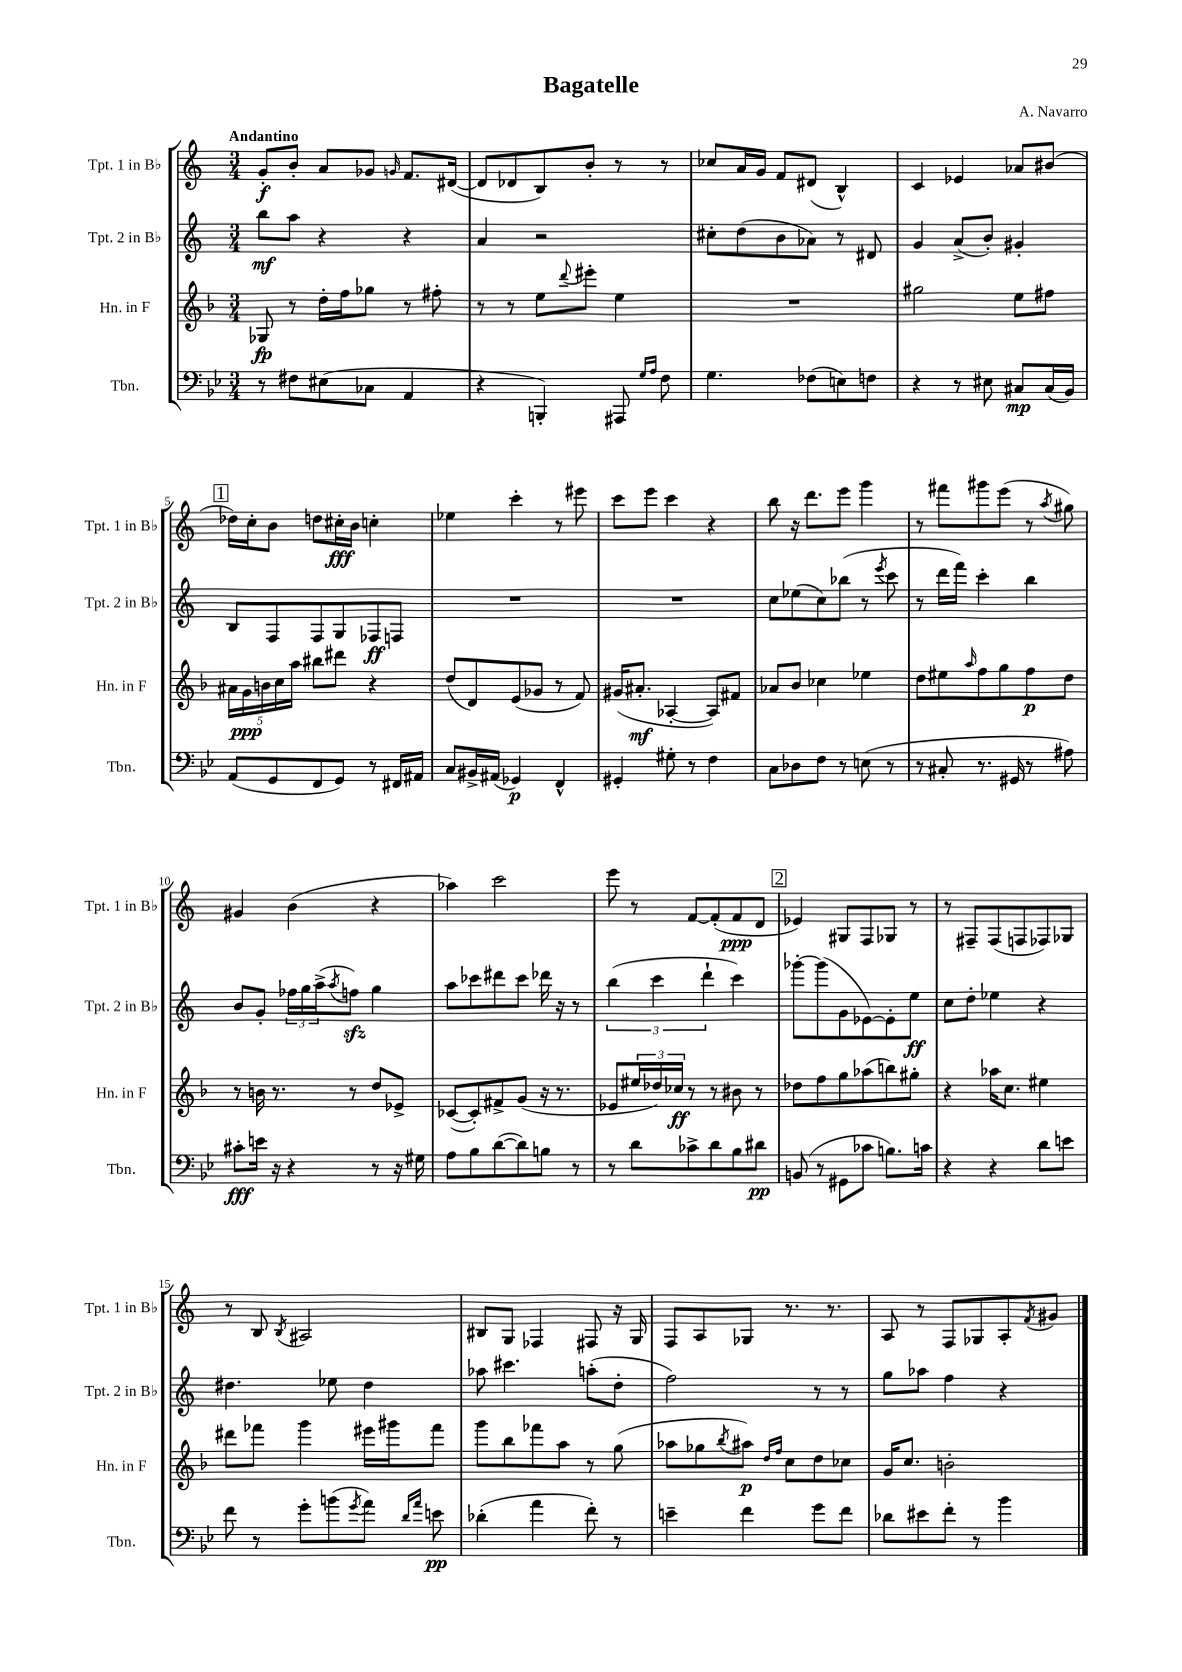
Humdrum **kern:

**kern	**kern	**kern	**kern
*staff4	*staff3	*staff2	*staff1
*clefF4	*clefG2	*clefG2	*clefG2
*k[b-e-]	*k[b-]	*k[]	*k[]
*M3/4	*M3/4	*M3/4	*M3/4
8r	8G-	8bb	8g'
8F#	8r	8aa	8b'
(8E#	16dd'	4r	8a
.	16ff	.	.
8C-	8gg-	.	8g-
.	.	.	16qqg
4AA	8r	4r	8.f
.	8ff#'	.	.
.	.	.	([16d#
=	=	=	=
4r	8r	4a	8d#]
.	8r	.	8d-
4BBB')	8ee	2r	8B)
.	8qqddd	.	.
.	8eee#'	.	8b'
8AAA#	4ee	.	8r
16qqG	.	.	.
16qqA	.	.	.
8F	.	.	8r
=	=	=	=
4.G	2.r	8cc#'	8cc-
.	.	(8dd	16a
.	.	.	16g
.	.	8b	8f
(8F-	.	8a-)	(8d#
8E)	.	8r	4B^^)
8F	.	8d#	.
=	=	=	=
4r	2gg#	4g	4c
8r	.	(8a^	4e-
8E#	.	8b')	.
8C#	8ee	4g#'	8a-
(16C#	8ff#	.	(8b#
16BB-)	.	.	.
=	=	=	=
(8AA	20a#	8B	16dd-)
.	20g	.	.
.	.	.	16cc'
.	20b	.	.
8GG	.	8F	8b
.	20cc	.	.
.	20aa	.	.
8FF	8bb#	8F	8dd
8GG)	8ddd#	8G	16cc#'
.	.	.	16b
8r	4r	8F-	4cc'
16FF#	.	8F	.
16AA#	.	.	.
=	=	=	=
8C	(8dd	2.r	4ee-
16BB#^	8d)	.	.
(16AA#	.	.	.
4GG-)	(8e	.	4ccc'
.	8g-	.	.
4FF^^	8r	.	8r
.	8f)	.	8eee#
=	=	=	=
4GG#'	(16g#	2.r	8ccc
.	8.a#'	.	.
.	.	.	8eee
8G#'	[4A-'	.	4ccc
8r	.	.	.
4F	8A-])	.	4r
.	8f#	.	.
=	=	=	=
8C	8a-	8cc	8bb
8D-	8b-	(8ee-	16r
.	.	.	8.ddd
8F	4cc-	8cc)	.
8r	.	(8bb-	8eee
(8E	4ee-	8r	4ggg
.	.	8qeee	.
8r	.	8ccc	.
=	=	=	=
8r	8dd	8r	8r
8C#'	8ee#	16ddd	8fff#
.	.	16fff)	.
.	16qqaa	.	.
8.r	8ff	4ccc'	8ggg#
.	8gg	.	(8eee
16GG#	.	.	.
8r	8ff	4bb	8r
.	.	.	8qaa
8A#)	8dd	.	8gg#)
=	=	=	=
8c#'	8r	8b	4g#
16e	16b	8g'	.
16r	8.r	.	.
4r	.	24ff-	(4b
.	.	24gg	.
.	.	(24aa^	.
.	.	8qaa	.
.	8r	8ff)	.
8r	8dd	4gg	4r
16r	8e-^	.	.
16G#	.	.	.
=	=	=	=
8A	([8c-	8aa	4aa-)
8B-	8c-'])	8ccc-	.
([8d	8f#^	8ddd#	2ccc
8d])	(8g	8ccc-	.
8B	16r	16ddd-	.
.	8.r	16r	.
8r	.	8r	.
=	=	=	=
8r	8e-	(6bb	8eee
8d	24ee#	.	8r
.	24dd-)	6ccc	.
.	24cc-	.	.
8c-^	8r	.	[8f
.	.	6ddd`	.
8d	8r	.	(8f']
8B-	8b#	4ccc)	8f
8d#	8r	.	8d
=	=	=	=
(8BB	8dd-	[8ggg-'	4e-)
8r	8ff	(8ggg-]	.
8GG#	8gg	8g	8G#
8c-	(8aa-	[8e-)	8F
8.B)	8bb)	8e-']	8G-
.	8gg#'	8ee	8r
16c	.	.	.
=	=	=	=
4r	4r	8cc	8r
.	.	8dd'	8F#~
4r	16aa-	4ee-	(8F#
.	8.cc	.	.
.	.	.	8F
8d	4ee#	4r	8F-)
8e	.	.	8G-
=	=	=	=
8f	8ddd#	4.dd#	8r
8r	8fff-	.	8B
.	.	.	8qB
8g'	4ggg	.	2A#
(8b	.	8ee-	.
8qg	.	.	.
8a)	16eee#	4dd#	.
.	16ggg#	.	.
16qqd	.	.	.
16qqa	.	.	.
8e	8fff-	.	.
=	=	=	=
(4d-'	8ggg	8aa-	8B#
.	8bb-	4.ccc#	8G
4a	8fff-	.	4F-
.	8aa	.	.
8f')	8r	(8aa'	8F#
8r	(8gg	8dd'	16r
.	.	.	16G
=	=	=	=
4e~	8aa-	2ff)	8F
.	8gg-	.	8A
.	8qbb-	.	.
4f	8aa#)	.	8G-
.	16qqdd	.	.
.	16qqff	.	.
.	8cc	.	8.r
8g	8dd	8r	.
.	.	.	8.r
8f	8cc-	8r	.
=	=	=	=
8d-	16g	8gg	8A
.	8.cc	.	.
8e#	.	8aa-	8r
8f'	2b'	4ff	8F
8r	.	.	8G-
4b-	.	4r	8A'
.	.	.	8qf
.	.	.	8g#
==	==	==	==
*-	*-	*-	*-
